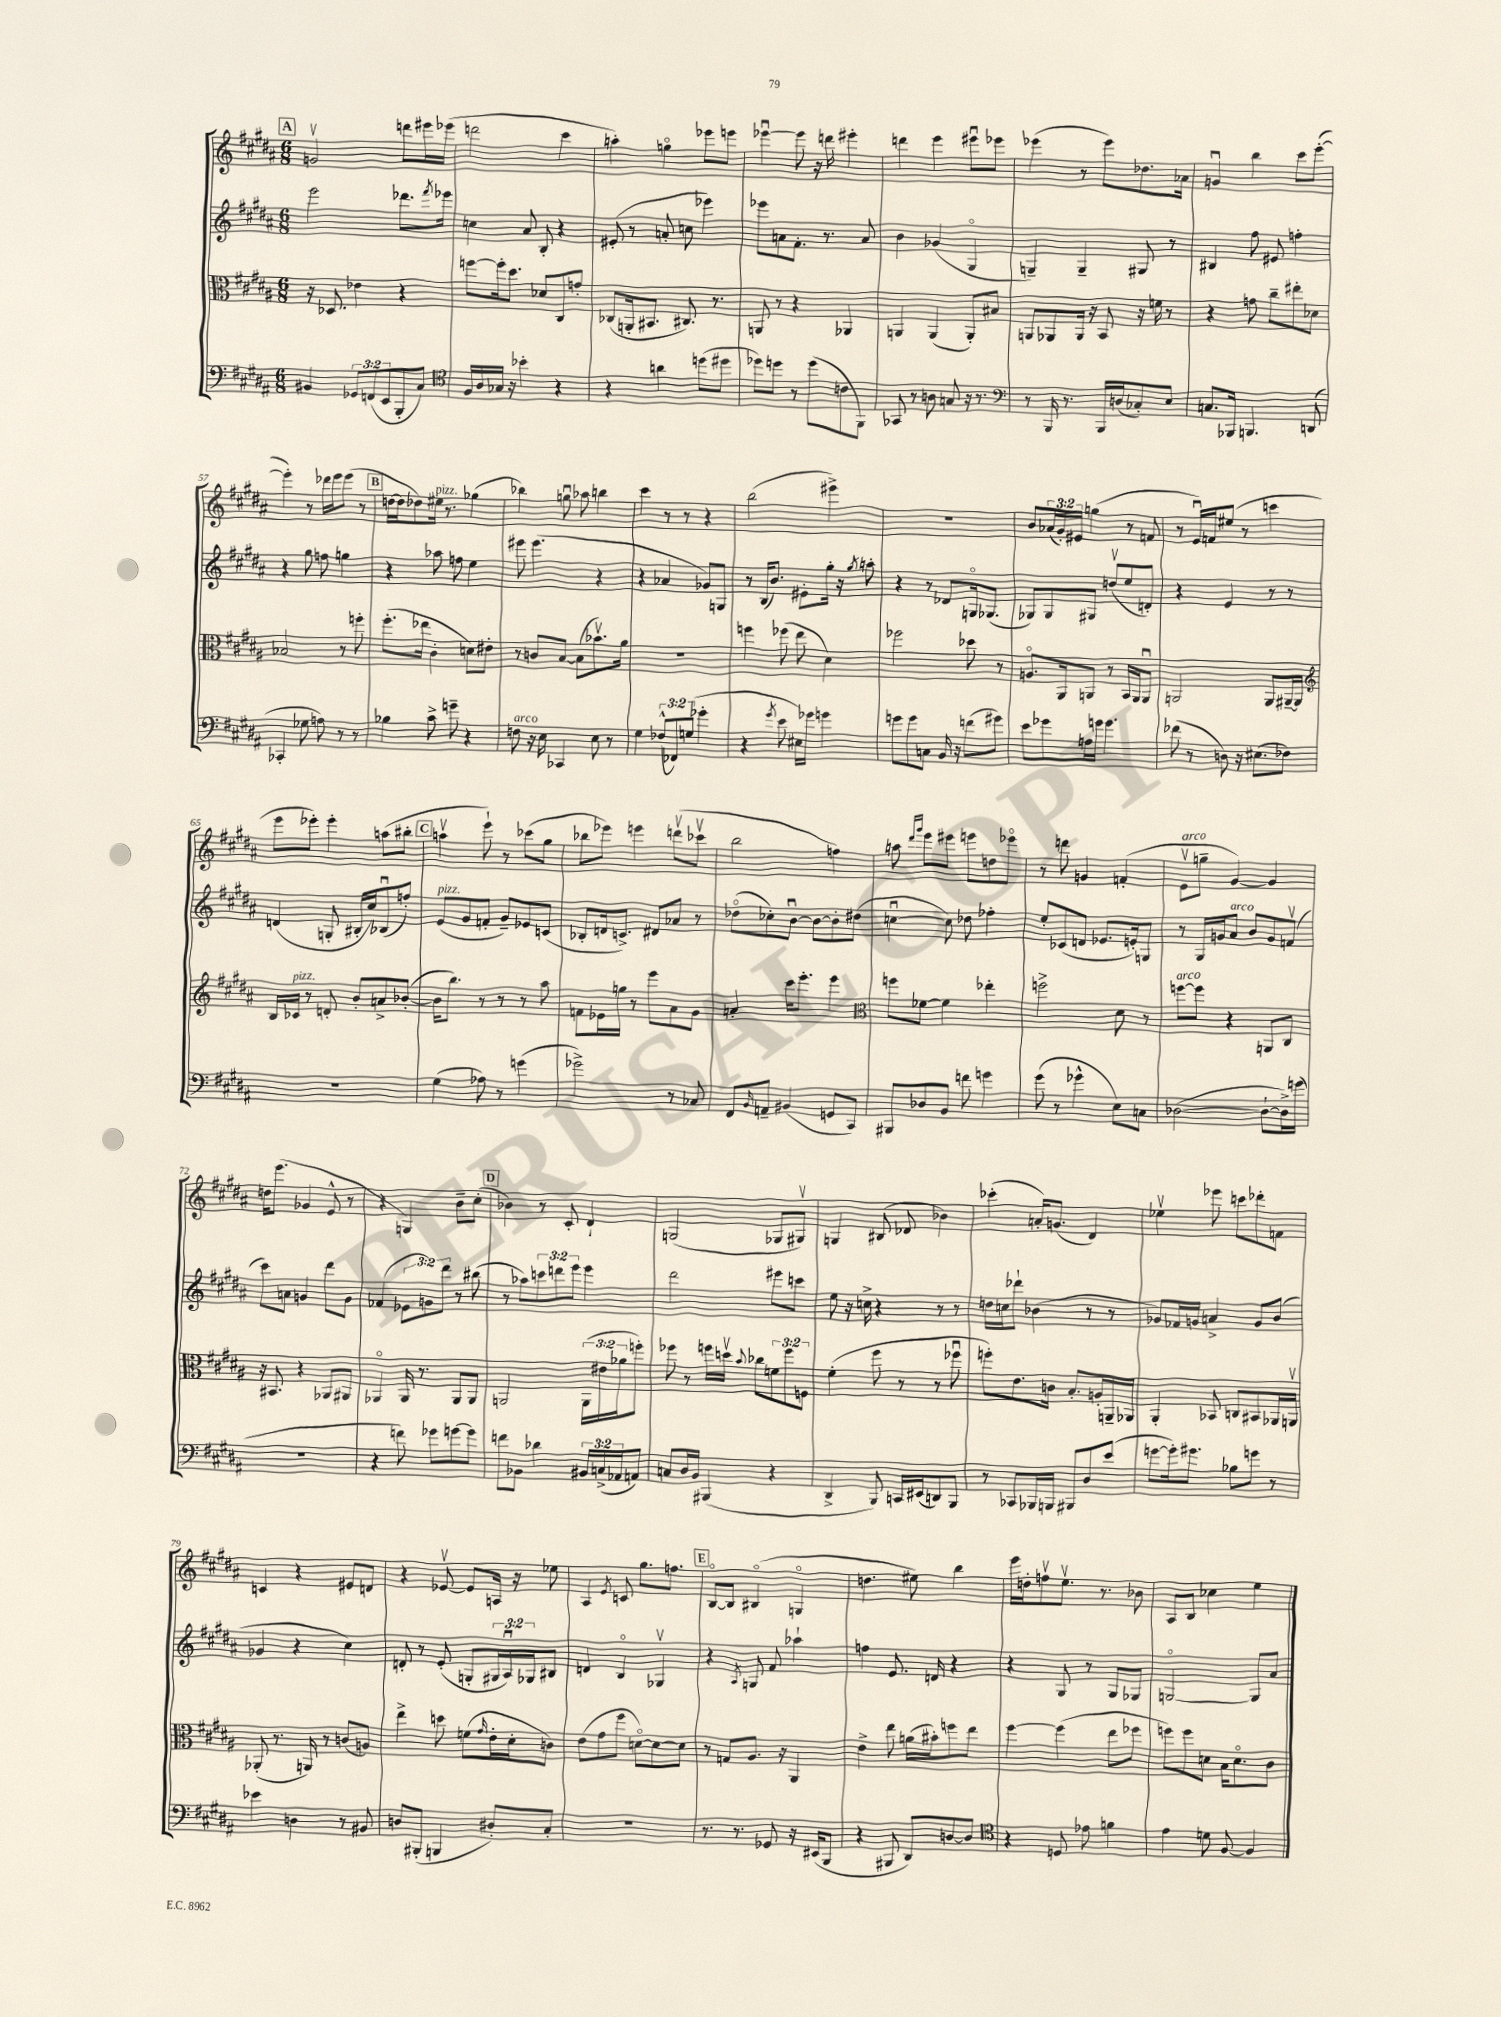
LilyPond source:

<<
\new StaffGroup <<
\new Staff = "s0" {
    \clef treble \key b \major \numericTimeSignature \time 6/8 \override Staff.TupletNumber.text = #tuplet-number::calc-fraction-text
    \mark \markup { \box "A" } g'2\upbow d'''8 eis'''16 ees'''16( |
    d'''2 cis'''4 |
    a''4-.) g''4\flageolet ees'''8 e'''8 |
    ees'''4~\downbow ees'''8 r16 d'''16 eis'''4-. |
    d'''4 e'''4 eis'''8\downbow ees'''8 |
    ees'''4( r8 ees'''8) des''8. aes'16 |
    g'4\downbow b''4 cis'''8 e'''8~-.( |
    e'''4-.) r8 des'''16 e'''16 e'''8( r8 |
    \mark \markup { \box "B" } d''16~ d''16 des''8) eis''16^\markup { \italic "pizz." } r8. ges''4( |
    bes''4) g''8\downbow aes''8 b''4 |
    cis'''4 r8 r8 r4 |
    b''2( eis'''4->) |
    R2. |
    b'8 \tuplet 3/2 { aes'16( gis'16-.) eis'16 } g''4( r8 f'8 |
    r8 e'16\downbow) f'16 eis''8( r8 c'''4 |
    e'''8 ees'''8-.) ees'''4-. a''8( bis''8-. |
    \mark \markup { \box "C" } a''4\upbow e'''8-!) r8 ces'''8( gis''8 |
    bes''8 ees'''8) e'''4 d'''8\upbow( ces'''8\upbow |
    b''2 f''4) |
    a''8 \grace { dis'''16 gis'''16 } e'''8 eis'''8 e'''8 d''8 ees'''8\flageolet |
    r8 d'''8 g'4 f'4-.( |
    e'8\upbow^\markup { \italic "arco" } g''8-- gis'4~) gis'4 |
    d''16 e'''8.( ges'4 e'8-^ r8 |
    r4 g4) b'8-- cis''8-.( |
    \mark \markup { \box "D" } bes'4) r8 cis'8-. dis'4-! |
    g2( ges8 gis8\upbow) |
    g4 bis8( des'8 bes'4) |
    ces'''4-.( a'16-.) g'8.( dis'4) |
    ees''4\upbow ees'''8 c'''8 des'''8-. f'8 |
    c'4 r4 eis'8 d'8 |
    r4 ees'8~\upbow ees'8 a16 r16 ees''8 |
    ais4 \acciaccatura { e'8 } c'8 gis''8. f''8. |
    \mark \markup { \box "E" } b8~\flageolet b8 bis4\flageolet( g4\flageolet |
    d''4. eis''8) b''4 |
    e'''16 d''16-. f''8\upbow e''8.\upbow r8. bes'8 |
    ais8 b8 ces''4 e''4 \bar "|." |
}
\new Staff = "s1" {
    \clef treble \key b \major \numericTimeSignature \time 6/8 \override Staff.TupletNumber.text = #tuplet-number::calc-fraction-text
    \mark \markup { \box "A" } e'''2 des'''8. \acciaccatura { fis'''8 } ees'''16 |
    c''4 ais'8 b8-. r4 |
    eis'8-.( r8 a'8-. c''8 ees'''4) |
    ees'''8 a'8 fis'8.-. r8. a'8 |
    b'4 ges'4( gis4\flageolet |
    g4--) g4-- gis8 r8 |
    bis4 fis''8 eis'8 f''4-. |
    r4 gis''8 f''8 g''4 |
    \mark \markup { \box "B" } r4 aes''8 f''8 e''4 |
    eis'''8 eis'''4.( r4 |
    r4 aes'4 ges'8) g8 |
    r8 b16( b'8.) eis'8-. gis''16-. r16 \acciaccatura { gis''8 } a''8-. |
    r4 r8 des'8 g16\flageolet ges8.( |
    ges8) ges8 gis8 d''8\upbow( e''8 d'8-.) |
    r4 e'4 r8 r8 |
    d'4( g8-. bis16-. cis''16) bes8\downbow( f''8-.) |
    \mark \markup { \box "C" } e'8^\markup { \italic "pizz." }( gis'8 f'8-. gis'8--) ees'8 c'8( |
    bes8-. d'16 c'8.->) dis'8 aes'8 r8 |
    des''8\flageolet( ces''8-.) b'8~\downbow b'8~ b'8-. dis''8( |
    c''4~\downbow c''8) des''8 fes''4-. |
    e''8-. ces'8( d'8 ees'8. e'16-.) g8 |
    r8 gis16 g'16 ais'8^\markup { \italic "arco" } b'8 g'8 f'8\upbow( |
    cis'''8) a'8 g'4 dis'''8 g'8 |
    fes'4( \tuplet 3/2 { ees'8 g'8) dis'''8 } r8 bis''8( |
    \mark \markup { \box "D" } r8 aes''8) \tuplet 3/2 { c'''8 d'''8 e'''8 } e'''4 |
    dis'''2 eis'''8 c'''8 |
    e''8 r16 c''16-> r4 r8 r8 |
    d''16 c''16 des'''8-! bes'4( r8 r8 |
    ges'8) fes'16 g'16 a'4-> g'8 b'8( |
    ges'4 r4 cis''4) |
    d'8-. r8 e'8-.( g8-. \tuplet 3/2 { gis16 ais16\downbow) ges16 } bis8 |
    d'4 b4\flageolet ges4\upbow |
    \mark \markup { \box "E" } r4 \acciaccatura { ais8 } g8 fis'8 aes''4-! |
    f''4 e'8. d'16 r4 |
    r4 gis8 r8 gis8 ges8 |
    g2~\flageolet g8 ais'8 \bar "|." |
}
\new Staff = "s2" {
    \clef alto \key b \major \numericTimeSignature \time 6/8 \override Staff.TupletNumber.text = #tuplet-number::calc-fraction-text
    \mark \markup { \box "A" } r16 des8. ees'4 r4 |
    f''8~ f''16-. dis''8. des'8 cis8 g'8-. |
    ces8( a,16-. bis,8. cis8.) r8. |
    a,8 r8 r4 aes,4 |
    a,4 a,4( a,8-.) bis8 |
    a,8 aes,8 aes,16 r16 b,8 r16 f'16 r8 |
    r4 g'8 cis''8-- eis''8-. des'8 |
    bes2 r8 f''8-. |
    \mark \markup { \box "B" } fis''8.-.( ees''16 cis'4-. d'8) eis'8-. |
    r8 c'8 b8~ b8( bes'8.\upbow) ais'16 |
    R2. |
    f''4 fes''8( e''8 dis'4) |
    fes''2 des''8 r8 |
    a8.\flageolet ais,16 a,8 r8 b,16 a,16 a,8\downbow |
    a,2 a,8 ais,16~-- ais,16 |
    \clef treble b16 ces'16^\markup { \italic "pizz." } r8 d'8-. b'8-. a'8-> bes'8~-.( |
    \mark \markup { \box "C" } bes'16 b''8.) r8 r8 r8 ais''8 |
    f'8 ees'16 g''16 r8 e'''8 ais'8 gis'8 |
    a'4-. cis'''16 e'''8.-. e'''4 |
    \clef alto f''8 fes'8~ fes'4 ees''4-. |
    f''2-> dis'8 r8 |
    f''8~^\markup { \italic "arco" } f''8 r4 a,8 cis8 |
    r16 bis,8. r4 aes,8 ais,8 |
    aes,4\flageolet aes,16 r8. aes,8 aes,8 |
    \mark \markup { \box "D" } a,2 \tuplet 3/2 { a,16( eis'16 aes'16 } f''8-.) |
    fes''8 r8 f''16 d''16\upbow \appoggiatura { b'8 } ces''8 \tuplet 3/2 { f'8 f''8 f8 } |
    fis'4-.( fis''8 r8 r8 fes''8\downbow |
    f''8-.) e'8. c'16 b8.-. a16-. a,16-- aes,16 |
    ais,4-. bes,8 c8 bis,8 aes,16 a,16\upbow |
    aes,8-.( r8. a,16) r8 c'8( a8) |
    e''4-> d''8 f'8( \grace { gis'16 } e'16-. dis'16-. c'8) |
    e'8( gis'8 fis''8 d'8~\flageolet) d'8~ d'8 |
    \mark \markup { \box "E" } r8 g8 ais8. r16 ais,4 |
    e'4-> e''8 a'16( bis'16-.) f''8 e''8 |
    fis''4~ fis''4( e''8 fes''8 |
    f''8) f''8 d'8 b16 d'8.\flageolet cis'8 \bar "|." |
}
\new Staff = "s3" {
    \clef bass \key b \major \numericTimeSignature \time 6/8 \override Staff.TupletNumber.text = #tuplet-number::calc-fraction-text
    \mark \markup { \box "A" } bis,4 \tuplet 3/2 { ges,8 f,8( e,8 } b,,8-. cis8) |
    \clef tenor fis16 ais16 ges16 r16 bes'4-. r4 |
    r4 a'4 d''8( dis''8 |
    des''8) d''8 r8 d''8( c'8 fis,8) |
    ges,8 r8 a8 g8 r16 r8. |
    \clef bass r8 b,,16 r8. b,,16 d16( ces8-.) e8 |
    c8. bes,,16 b,,4. d,8( |
    ces,4-. ges8 a8) r8 r8 |
    \mark \markup { \box "B" } bes4 cis'8-> g'8-- r4 |
    f8^\markup { \italic "arco" } r16 e16 ces,4 e8 r8 |
    gis4 \tuplet 3/2 { fes8-^( fes,8) g8( } ges'4-. |
    r4 \acciaccatura { gis'8 } e'8 eis16) ges'16 g'4 |
    g'8 g'8 c8 b,16 r16 f'8( gis'8) |
    e'8 ges'8 a16 g'16 g'4. |
    fes'8( r8 d8) r16 eis8.( fes8) |
    R2. |
    \mark \markup { \box "C" } gis4( aes8) r8 g'4( |
    ges'2->) r8 ces8 |
    fis,8 \grace { b,16 } a,8-- bis,4( g,8 cis,8) |
    bis,,8 des8 b,8 f'8 g'4 |
    gis'8( r8 ges'4-^ e8) c8 |
    des2~( des8~-! des16->) g'16( |
    R2. |
    r4 f'8) ges'8 g'8~ g'8 |
    \mark \markup { \box "D" } f'8 bes,8 des'4 \tuplet 3/2 { bis,16 c16->( aes,16 } a,8) |
    c8 dis16 b,16 bis,,4( r4 |
    dis,4-> b,,8) c,16 eis,16( d,8) b,,8 |
    r8 ces,8 bes,,16 b,,16 bis,,8 dis8 e'8( |
    g'8~ g'16-.) gis'8. bes8 g'8 r8 |
    ees'4 d4 r8 bis,8 |
    d8 bis,,8-.( b,,4 dis8-.) cis8-. |
    R2. |
    \mark \markup { \box "E" } r8. r8. ges,8 r16 eis,16( b,,8 |
    r4 bis,,8 dis,8) d8~ d8 |
    \clef tenor r4 d8 ees'8 f'4 |
    e'4 d'8 fis8~ fis4 \bar "|." |
}
>>
>>
\layout { \context { \Score currentBarNumber = #50 } }
